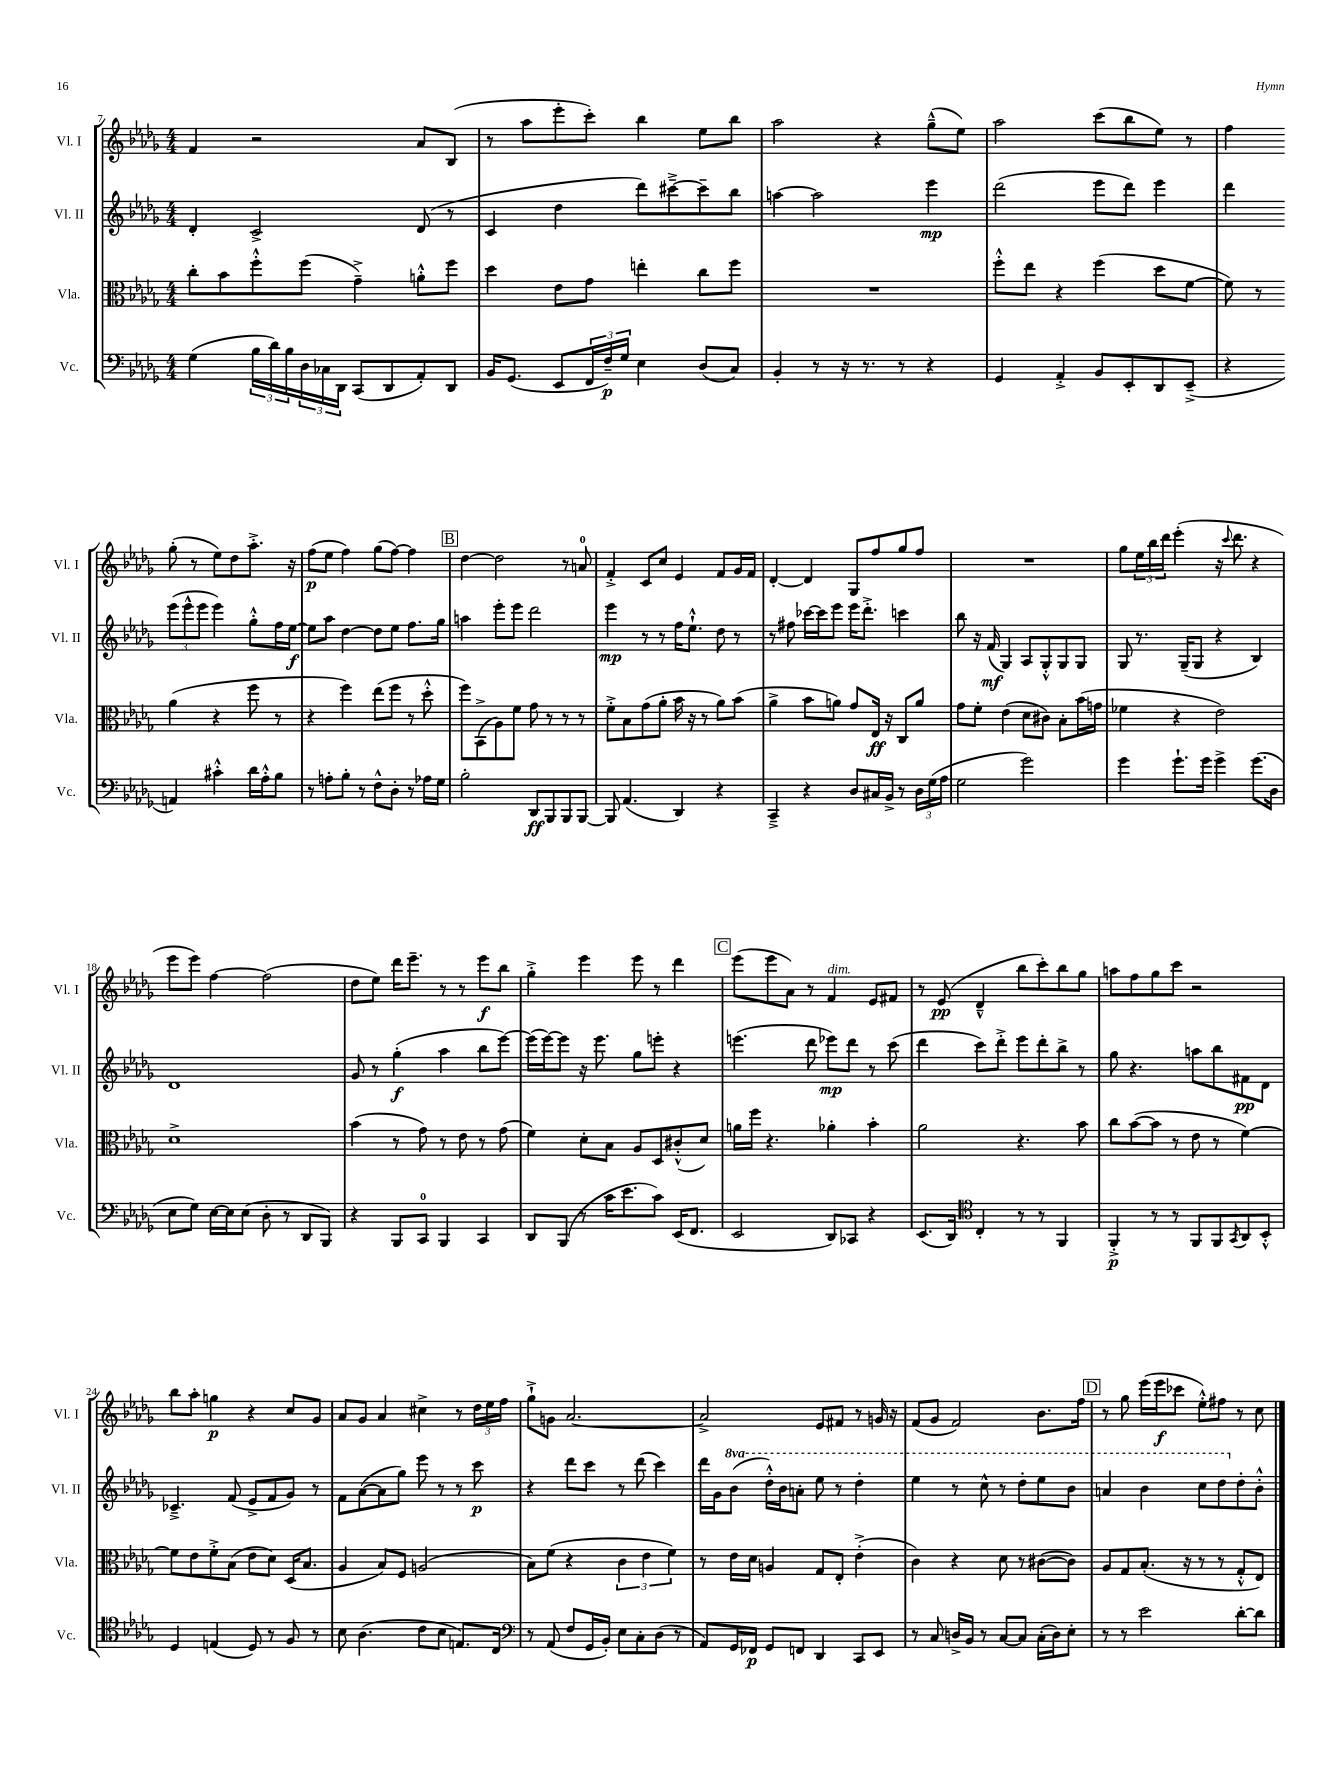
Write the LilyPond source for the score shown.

<<
\new StaffGroup <<
\new Staff = "s0" \with { instrumentName = "Vl. I" shortInstrumentName = "Vl. I" } {
    \clef treble \key des \major \numericTimeSignature \time 4/4
    f'4 r2 aes'8 bes8( |
    r8 aes''8 ees'''8-. c'''8-.) bes''4 ees''8 bes''8 |
    aes''2 r4 ges''8---^( ees''8) |
    aes''2 c'''8( bes''8 ees''8) r8 |
    f''4 ges''8-.( r8 ees''8) des''8 aes''8.-.-> r16 |
    f''8\p( ees''8 f''4) ges''8( f''8~) f''4 |
    \mark \markup { \box "B" } des''4~ des''2 r8 a'8-0 |
    f'4-.-> c'8 c''8 ees'4 f'8 ges'16 f'16 |
    des'4~-. des'4 ges8 f''8 ges''8 f''8 |
    R1 |
    ges''8 \tuplet 3/2 { ees''16 bes''16 des'''16 } ees'''4-.( r16 \appoggiatura { c'''8 } des'''8. r4 |
    ees'''8 ees'''8) f''4~ f''2( |
    des''8 ees''8) des'''16 ees'''8.-- r8 r8 ees'''8\f bes''8 |
    ges''4-.-> ees'''4 ees'''8 r8 des'''4 |
    \mark \markup { \box "C" } ees'''8( ees'''8 aes'8) r8 f'4^\markup { \italic "dim." } ees'8 fis'8 |
    r8 ees'8\pp( des'4---^ bes''8 c'''8-.) bes''8 ges''8 |
    a''8 f''8 ges''8 c'''8 r2 |
    bes''8 aes''8-. g''4\p r4 c''8 ges'8 |
    aes'8 ges'8 aes'4 cis''4-> r8 \tuplet 3/2 { des''16 ees''16 f''16 } |
    ges''8-!-> g'8 aes'2.~ |
    aes'2-> ees'8 fis'8 r8 g'16 r16 |
    f'8( ges'8 f'2) bes'8. f''16 |
    \mark \markup { \box "D" } r8 ges''8 ees'''16( ees'''16\f ces'''8 ees''8-.-^) fis''8 r8 c''8 \bar "|." |
}
\new Staff = "s1" \with { instrumentName = "Vl. II" shortInstrumentName = "Vl. II" } {
    \clef treble \key des \major \numericTimeSignature \time 4/4 \set Staff.ottavationMarkups = #ottavation-simple-ordinals
    des'4-. c'2-> des'8( r8 |
    c'4 des''4 des'''8) cis'''8~---> cis'''8-- bes''8 |
    a''4~ a''2 ees'''4\mp |
    des'''2( ees'''8 des'''8) ees'''4 |
    des'''4 \tuplet 3/2 { ees'''8( ees'''8-^ ees'''8 } ees'''4) ges''8-.-^ f''16 ees''16~\f |
    ees''8 aes''8 des''4~ des''8 ees''8 f''8. ges''16 |
    \mark \markup { \box "B" } a''4 ees'''8-. ees'''8 des'''2 |
    ees'''4\mp r8 r8 f''16 ees''8.-!-^ des''8 r8 |
    r8 fis''8 ces'''16~ ces'''16 ees'''8 ees'''16 des'''8.-.-> c'''4 |
    bes''8 r16 f'16\mf( ges4) aes8 ges8-.-^ ges8 ges8 |
    ges8 r8. ges16--( ges8 r4 bes4) |
    des'1 |
    ges'8 r8 ges''4-.\f( aes''4 bes''8 ees'''8~) |
    ees'''16( ees'''16~) ees'''8 r16 ees'''8. ges''8 e'''8-. r4 |
    \mark \markup { \box "C" } e'''4.( des'''8 ees'''8\mp) des'''8 r8 c'''8( |
    des'''4 c'''8) des'''8-.-> ees'''8 des'''8-. bes''8-> r8 |
    ges''8 r4. a''8 bes''8 fis'8\pp des'8 |
    ces'4.---> f'8( ees'8-> f'8 ges'8) r8 |
    f'8 aes'8~( aes'8 ges''8) ees'''8 r8 r8 c'''8\p |
    r4 des'''8 c'''8 r8 des'''8( c'''4) |
    des'''16 ges'16 \ottava #1 bes''8( des'''16-.-^) bes''16 a''8-. ees'''8 r8 des'''4-. |
    ees'''4 r8 c'''8-^ r8 des'''8-. ees'''8 bes''8 |
    \mark \markup { \box "D" } a''4 bes''4 c'''8 des'''8 \ottava #0 des''8-. bes'8-.-^ \bar "|." |
}
\new Staff = "s2" \with { instrumentName = "Vla." shortInstrumentName = "Vla." } {
    \clef alto \key des \major \numericTimeSignature \time 4/4
    c''8-. bes'8 f''8-.-^ f''8( ges'4--->) a'8-.-^ f''8 |
    des''4 ees'8 ges'8 e''4-. c''8 f''8 |
    R1 |
    f''8-.-^ ees''8 r4 f''4( des''8 f'8~ |
    f'8) r8 aes'4( r4 f''8 r8 |
    r4 f''4) ees''8( f''8 r8 des''8-.-^ |
    \mark \markup { \box "B" } f''8) bes,8->( aes8) f'8 ges'8 r8 r8 r8 |
    f'8-.-> bes8 ges'8( aes'8-. bes'16 r16 r8 aes'8) bes'8( |
    aes'4-> bes'8 a'8) ges'8 ees16\ff r16 c8 a'8 |
    ges'8 f'8-. ees'4( des'8 cis'8) bes8-. bes'16( g'16 |
    fes'4 r4 ees'2) |
    des'1-> |
    bes'4( r8 ges'8) r8 ees'8 r8 ges'8( |
    f'4) des'8-. bes8 aes8 des8 cis'8-.-^( des'8) |
    \mark \markup { \box "C" } a'16 f''16 r4. aes'4-. bes'4-. |
    aes'2 r4. bes'8 |
    c''8 bes'8~( bes'8 r8 ees'8 r8 f'4~) |
    f'8 ees'8 f'8-.-> bes8( ees'8 des'8) des16( bes8. |
    aes4 bes8) f8 a2( |
    bes8) f'8( r4 \tuplet 3/2 { c'4 ees'4 f'4) } |
    r8 ees'16 des'16 a4 ges8 ees8-. ees'4-.->( |
    c'4) r4 des'8 r8 cis'8~( cis'8) |
    \mark \markup { \box "D" } aes8 ges8 bes8.-.( r16 r8 r8 ges8-.-^ ees8) \bar "|." |
}
\new Staff = "s3" \with { instrumentName = "Vc." shortInstrumentName = "Vc." } {
    \clef bass \key des \major \numericTimeSignature \time 4/4
    ges4( \tuplet 3/2 { bes16 des'16) bes16 } \tuplet 3/2 { des16 ces16 des,16 } c,8( des,8 aes,8-.) des,8 |
    bes,16 ges,8.( ees,8 \tuplet 3/2 { f,16 f16--\p) ges16 } ees4 des8( c8) |
    bes,4-. r8 r16 r8. r8 r4 |
    ges,4 aes,4-.-> bes,8 ees,8-. des,8 ees,8--->( |
    r4 a,4) cis'4-.-^ des'16 aes16-.-^ bes8 |
    r8 a8-. bes8-. r8 f8-^ des8-. r8 aes16 ges16 |
    \mark \markup { \box "B" } bes2-. des,8\ff bes,,8 bes,,8 bes,,8~ |
    bes,,8 aes,4.( des,4) r4 |
    c,4---> r4 des8 cis16 bes,16-> r8 \tuplet 3/2 { des16 ges16( aes16 } |
    ges2 ges'2) |
    ges'4 ges'8.-! ges'16 ges'4-> ges'8.( des16 |
    ees8 ges8) ees16~ ees16 ees8( des8-. r8 des,8 bes,,8) |
    r4 bes,,8 c,8-0 bes,,4 c,4 |
    des,8 bes,,8( r8 c'16 ees'8. c'8) ees,16( f,8. |
    \mark \markup { \box "C" } ees,2 des,8) ces,8 r4 |
    ees,8.( des,16) \clef tenor c4-. r8 r8 f,4 |
    f,4-.->\p r8 r8 f,8 f,8 \acciaccatura { ges,8 } aes,8 bes,8-.-^ |
    des4 e4( des8) r8 f8 r8 |
    bes8 aes4.( c'8 bes8 e8.) c16 |
    \clef bass r8 aes,8( f8 ges,16 bes,16-.) ees8 c8-. des8( r8 |
    aes,8) ges,16 fes,16\p ges,8 f,8 des,4 c,8 ees,8 |
    r8 c8 d16-> bes,16 r8 c8~ c8 c16-.( d16) ees8-. |
    \mark \markup { \box "D" } r8 r8 ees'2 des'8~-. des'8 \bar "|." |
}
>>
>>
\layout { \context { \Score currentBarNumber = #7 } }
